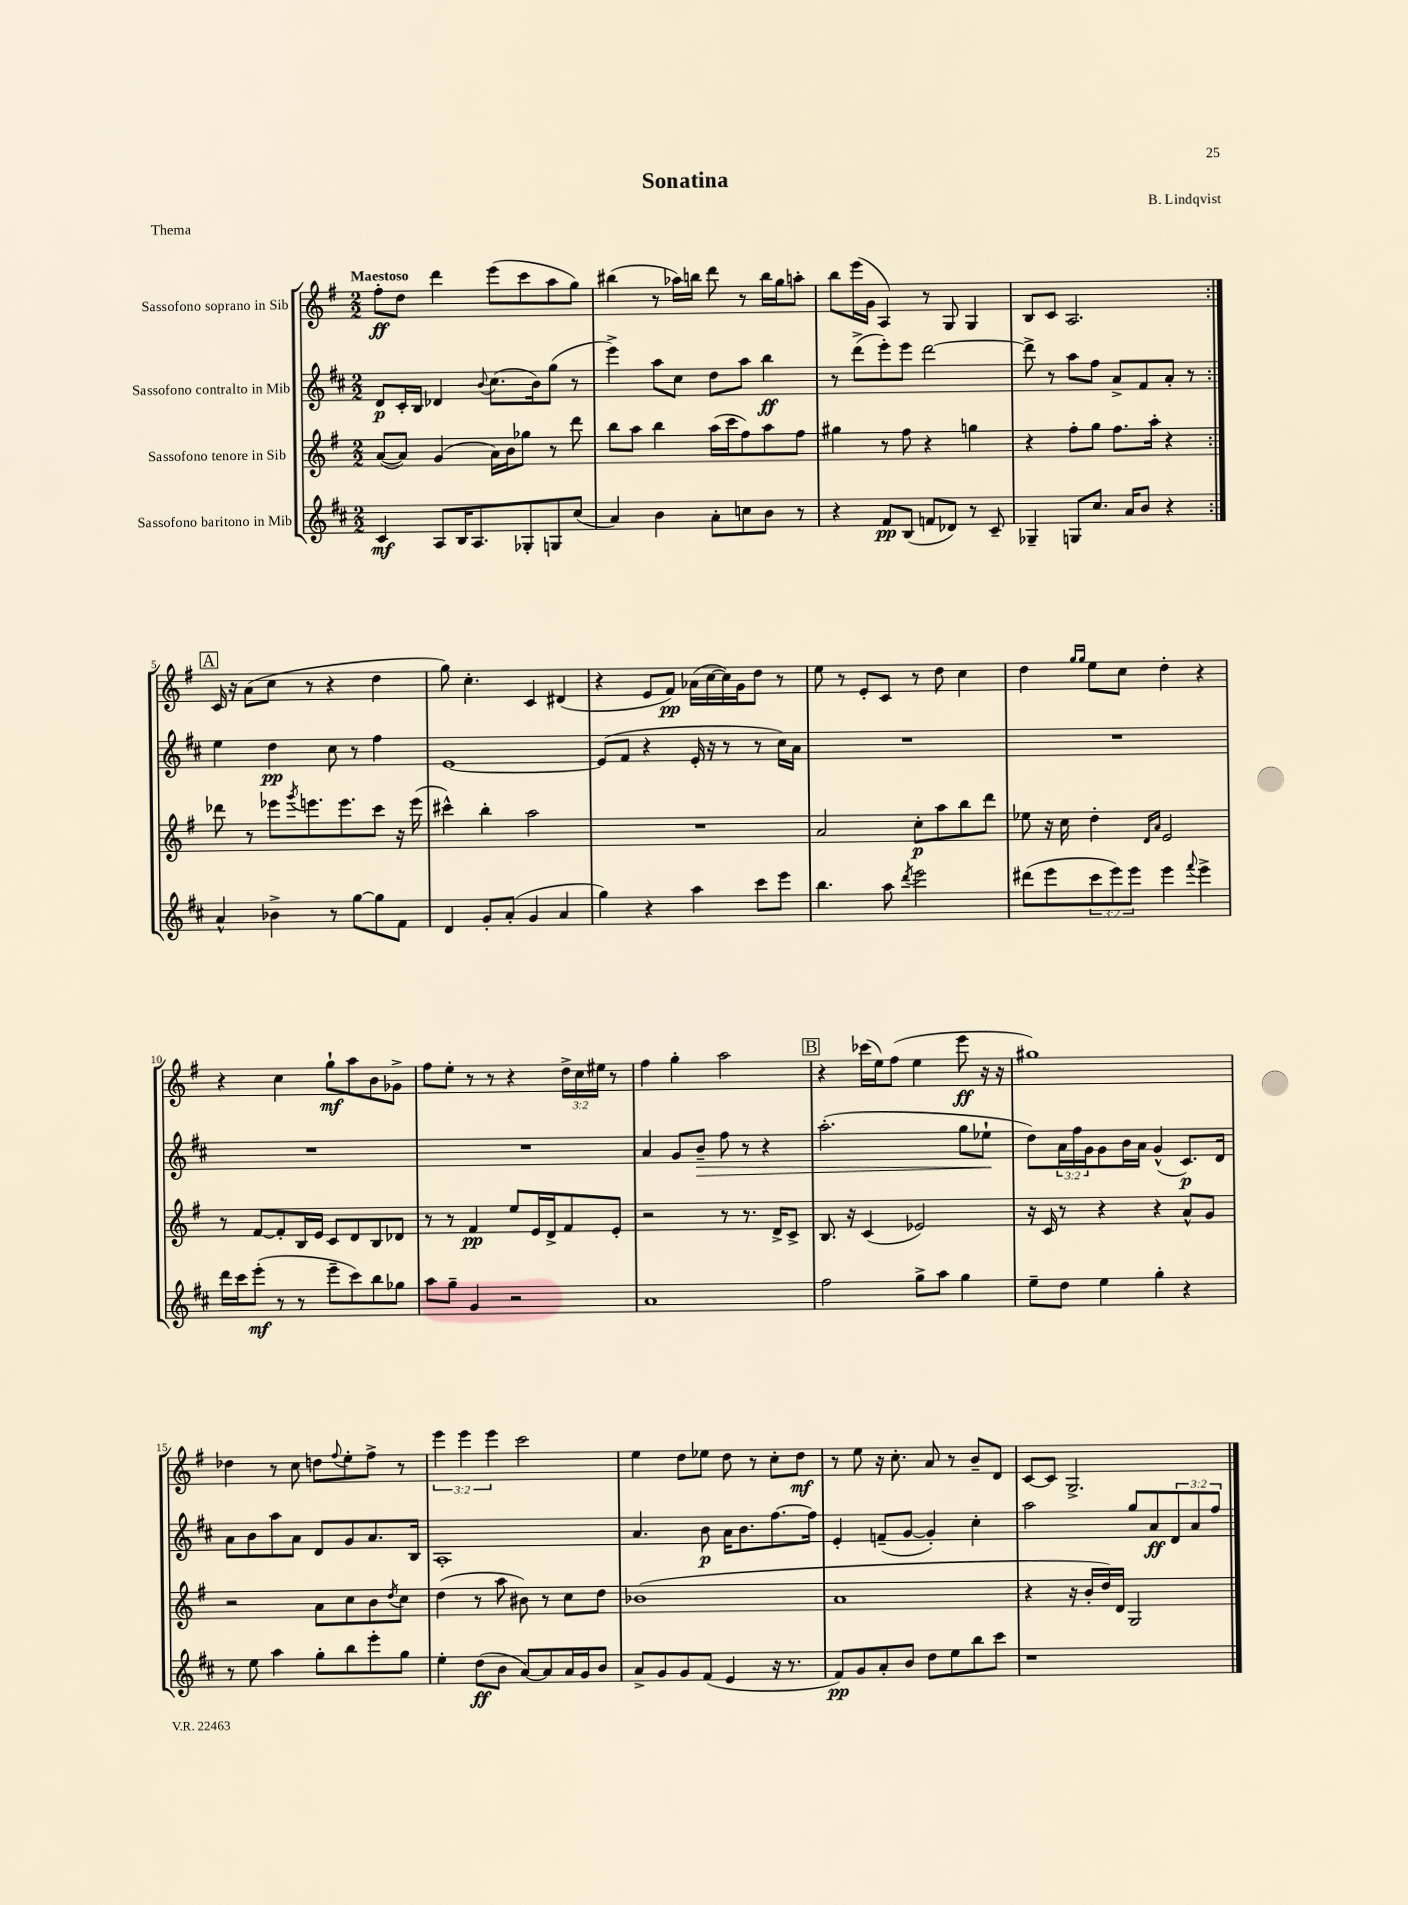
\header { title = "Sonatina" composer = "B. Lindqvist" piece = "Thema" }
<<
\new StaffGroup <<
\new Staff = "s0" \with { instrumentName = "Sassofono soprano in Sib" } {
    \clef treble \key g \major \numericTimeSignature \time 2/2 \override Staff.TupletNumber.text = #tuplet-number::calc-fraction-text \tempo "Maestoso"
    \repeat volta 2 { fis''8-.\ff d''8 d'''4 e'''8( c'''8 a''8 g''8) |
    bis''4( r8 aes''16) b''16 d'''8 r8 b''16 g''16 a''8-. |
    b''8 e'''16( g'16 a4) r8 g8 g4 |
    b8 c'8 a2. | }
    \mark \markup { \box "A" } c'16 r16 a'8( c''8 r8 r4 d''4 |
    g''8) c''4.-. c'4 dis'4( |
    r4 e'8 fis'8\pp) aes'16( c''16~ c''16) g'16 d''8 r8 |
    e''8 r8 e'8-. c'8 r8 d''8 c''4 |
    d''4 \grace { g''16 g''16 } e''8 c''8 d''4-. r4 |
    r4 c''4 g''8-!\mf a''8 b'8 ges'8-> |
    fis''8 e''8-. r8 r8 r4 \tuplet 3/2 { d''16-> c''16 eis''16 } r8 |
    fis''4 g''4-. a''2 |
    \mark \markup { \box "B" } r4 ces'''16( e''16) fis''8( e''4 e'''8\ff r16 r16 |
    gis''1) |
    des''4 r8 c''8 d''8 \appoggiatura { fis''8 } e''8-. fis''8-> r8 |
    \tuplet 3/2 { e'''4 e'''4 e'''4 } c'''2 |
    e''4 d''8 ees''8 d''8 r8 c''8-. d''8\mf |
    r8 e''8 r16 c''8.-. a'8 r8 b'8-- d'8 |
    c'8~ c'8 g2.-> \bar "|." |
}
\new Staff = "s1" \with { instrumentName = "Sassofono contralto in Mib" } {
    \clef treble \key d \major \numericTimeSignature \time 2/2 \override Staff.TupletNumber.text = #tuplet-number::calc-fraction-text
    \repeat volta 2 { d'8\p cis'16-. b16 des'4 \appoggiatura { b'8 } cis''8.( b'16) g''8( r8 |
    e'''4->) a''8 cis''8 d''8 a''8 b''4\ff |
    r8 d'''8->( e'''8-.) e'''8 d'''2~ |
    d'''8-> r8 a''8 fis''8 a'8-> fis'8 a'8-. r8 | }
    \mark \markup { \box "A" } e''4 d''4\pp cis''8 r8 fis''4 |
    e'1~ |
    e'8( fis'8 r4 e'16-. r16 r8 r8 cis''16) a'16 |
    R1 |
    R1 |
    R1 |
    R1 |
    a'4 g'8 b'8--\> fis''8 r8 r4 |
    \mark \markup { \box "B" } a''2.-.( g''8 ees''8-!\! |
    d''8) \tuplet 3/2 { a'16 fis''16 g'16 } g'8 b'16 a'16 g'4-^( cis'8.\p) d'16 |
    a'8 b'8 a''8 a'8 d'8 g'8 a'8. b16 |
    a1-. |
    a'4. b'8\p a'16 b'8. fis''8.~ fis''16 |
    e'4-. f'8--( g'8~ g'4-.) cis''4-. |
    a''2 g''8 a'8\ff \tuplet 3/2 { d'8 a'8 fis''8 } \bar "|." |
}
\new Staff = "s2" \with { instrumentName = "Sassofono tenore in Sib" } {
    \clef treble \key g \major \numericTimeSignature \time 2/2
    \repeat volta 2 { a'8~( a'8) g'4( a'16) b'16 ges''8 r8 d'''8 |
    b''8 a''8 b''4 a''16( c'''16 fis''8) a''8 fis''8 |
    gis''4 r8 fis''8 r4 g''4 |
    r4 fis''8-. g''8 fis''8. a''16-. r4 | }
    \mark \markup { \box "A" } des'''8 r8 ees'''8 \acciaccatura { g'''8 } e'''8. e'''8. c'''8 r16 e'''16( |
    cis'''4-^) b''4-. a''2 |
    R1 |
    a'2 c''8-.\p a''8 b''8 d'''8 |
    ees''8 r16 c''16 d''4-. \grace { d'16 a'16 } e'2 |
    r8 fis'8~ fis'8-. b16 e'16 c'8 d'8 b8 des'8 |
    r8 r8 fis'4\pp e''8 e'16 d'16-> fis'8 e'8-. |
    r2 r8 r8. d'16-> c'8-> |
    \mark \markup { \box "B" } b8. r16 c'4( ees'2) |
    r16 c'16 r8 r4 r4 a'8-^ g'8 |
    r2 a'8 c''8 b'8 \acciaccatura { d''8 } c''8 |
    d''4( r8 a''8 bis'8) r8 c''8 d''8 |
    bes'1( |
    a'1 |
    r4 r16 b'16-. d''16) d'16 g2 \bar "|." |
}
\new Staff = "s3" \with { instrumentName = "Sassofono baritono in Mib" } {
    \clef treble \key d \major \numericTimeSignature \time 2/2 \override Staff.TupletNumber.text = #tuplet-number::calc-fraction-text
    \repeat volta 2 { cis'4\mf a8 b16 a8. ges8-. g8 cis''8( |
    a'4) b'4 a'8-. c''8 b'8 r8 |
    r4 fis'8\pp b8( f'8 des'8) r8 cis'8-- |
    ges4-- g8 cis''8. a'16 b'8 r4 | }
    \mark \markup { \box "A" } a'4-^ bes'4-> r8 g''8~ g''8 fis'8 |
    d'4 g'8-. a'8-.( g'4 a'4 |
    g''4) r4 a''4 cis'''8 e'''8 |
    b''4. a''8 \acciaccatura { d'''8 } e'''2 |
    dis'''8( e'''8 \tuplet 3/2 { cis'''8 e'''8) e'''8 } e'''4 \appoggiatura { fis'''8 } e'''4-> |
    d'''16 cis'''16 e'''8-.\mf( r8 r8 e'''8-- cis'''8) b''8 ges''8 |
    a''8 g''8-- g'4 r2 |
    a'1 |
    \mark \markup { \box "B" } fis''2 g''8-> a''8 g''4 |
    e''8-- d''8 e''4 g''4-. r4 |
    r8 e''8 a''4 g''8-. b''8 e'''8-. g''8 |
    e''4-. d''8\ff( b'8 a'8~) a'8 a'16 g'16 b'8 |
    a'8-> g'8 g'8 fis'8( e'4 r16 r8. |
    fis'8\pp) g'8 a'8-. b'8 d''8 e''8 b''8 cis'''8 |
    r1 \bar "|." |
}
>>
>>
